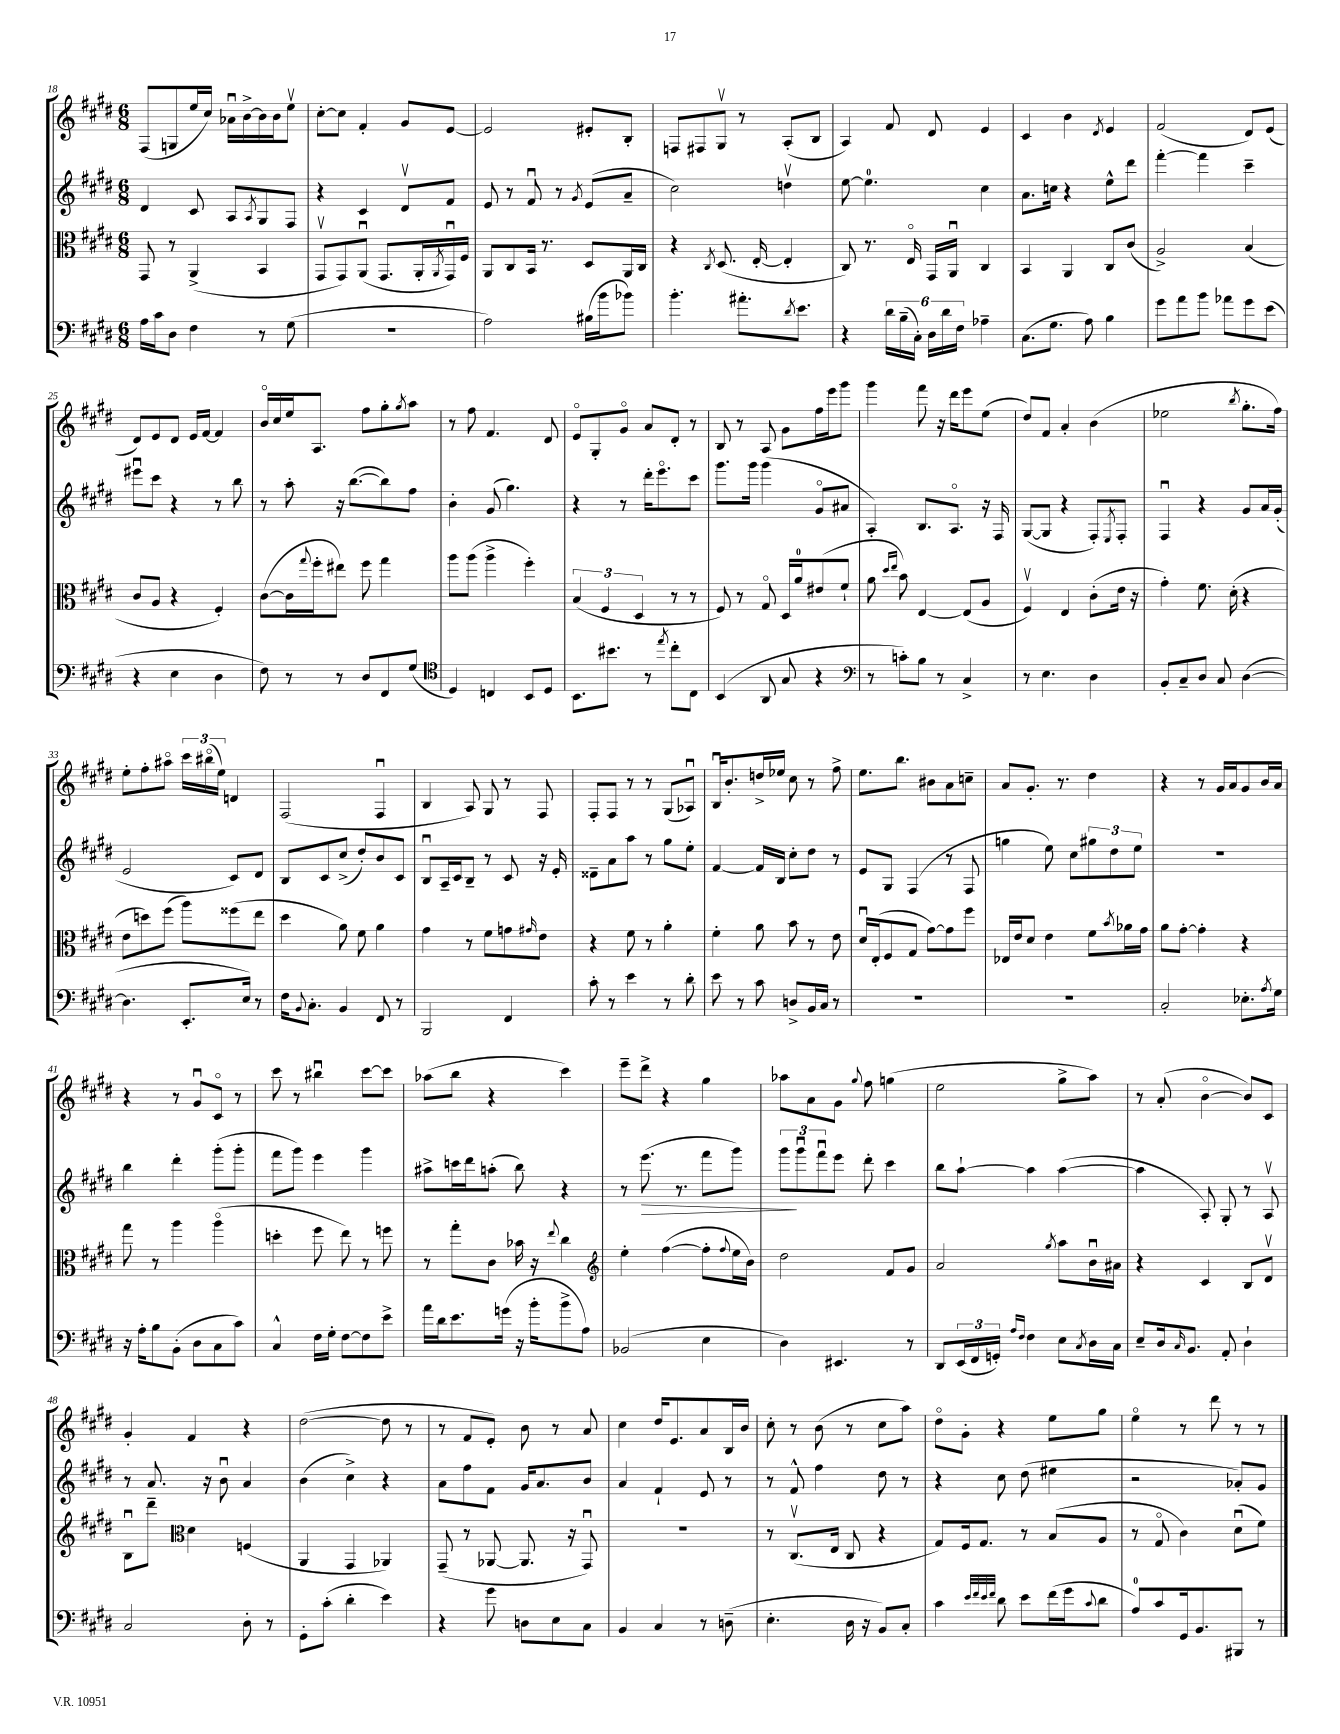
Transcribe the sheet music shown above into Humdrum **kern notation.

**kern	**kern	**kern	**kern
*staff4	*staff3	*staff2	*staff1
*clefF4	*clefC3	*clefG2	*clefG2
*k[f#c#g#d#]	*k[f#c#g#d#]	*k[f#c#g#d#]	*k[f#c#g#d#]
*M6/8	*M6/8	*M6/8	*M6/8
16A	8GG#	4d#	(8F#
16c#	.	.	.
8D#	8r	.	8G
4F#	(4AA^	8c#	16ee
.	.	.	16cc#)
.	.	8A	16a-u
.	.	.	[16b^
.	.	8qA	.
8r	4BB	8G#	16b]
.	.	.	16b
(8G#	.	8F#	8eev
=	=	=	=
2.r	8GG#v	4r	[8cc#'
.	8GG#)	.	8cc#]
.	(8AAu	4c#	4f#'
.	8.GG#	.	.
.	.	8d#v	8g#
.	16AA'	.	.
.	8qAA	.	.
.	16GG#u)	8f#	[8e
.	16F#	.	.
=	=	=	=
2A)	8AA	8e	2e]
.	8C#	8r	.
.	16BB	8f#u	.
.	8.r	.	.
.	.	8r	.
.	.	8qg#	.
(16B#	8D#	(8e	8e#'
16b	.	.	.
8b-)	16AA	8a~	8B'
.	16C#	.	.
=	=	=	=
4.b'	4r	2cc#)	8F
.	.	.	8F#
.	8qC#	.	.
.	(8.D#	.	8G#v
8.a#'	.	.	8r
.	[16E'	.	.
.	4E']	4ddv	(8A'
8qd#	.	.	.
8.e	.	.	.
.	.	.	8B
=	=	=	=
4r	8C#)	[8ee	4A)
.	8.r	4.ee]	.
24d#	.	.	8f#
(24B~	.	.	.
.	16Eo	.	.
24C#')	.	.	.
24D#	16GG#	.	8d#
24d#	.	.	.
.	16AAu	.	.
24F#	.	.	.
4A-~	4C#	4cc#	4e
=	=	=	=
(8.C#	4BB	8.a	4c#
8.G#	.	16cc	.
.	4AA	4r	4b
8A)	.	.	.
.	.	.	8qd#
4B	8C#	8ee^^	4e
.	(8c#	8ddd#	.
=	=	=	=
8g#	2A^)	[4fff#'	(2f#
8a	.	.	.
8b	.	4fff#]	.
8a-	.	.	.
8g#	(4B	4ccc#~	8d#)
(8e	.	.	(8e
=	=	=	=
4r	8c#	8eee#u	8d#)
.	8A	8ccc#	8e
4E	4r	4r	8d#
.	.	.	16e
.	.	.	[16f#
4D#	4F#')	8r	4f#]
.	.	8bb	.
=	=	=	=
8F#)	([8c#	8r	16bo
.	.	.	16cc#
8r	16c#]	8aa'	16ee
.	8qqgg#	.	.
.	16ff#'	.	8.A
8r	8ee#)	16r	.
.	.	([8.bb	.
8D#	8ff#	.	8ff#
8FF#	4gg#	8bb])	8gg#'
.	.	.	8qgg#
(8G#	.	8ff#	8aa
=	=	=	=
*clefC4	*	*	*
4D#)	8aa	4b'	8r
.	(8aa	.	8ff#
4C	4aa^	(8g#	4.f#
.	.	4.gg#)	.
8BB	4ff#')	.	.
8D#	.	.	8d#
=	=	=	=
8.BB	(6B	4r	8eo
.	.	.	8G#'
.	6F#	.	.
8.b#	.	.	.
.	.	8r	8g#o
.	6D#	.	.
8r	.	16ddd#'	8a
.	.	8.eeeo	.
8qee	.	.	.
8cc#'	8r	.	8d#'
8C#	8r	8ccc#	8r
=	=	=	=
(4BB	8F#)	8.ggg#	8B
.	8r	.	8r
.	.	16ggg#	.
8AA	8G#o	(4ggg#	8A
8G#	16D#	.	8g#
.	16a	.	.
4r	(8e#	8g#o	16ff#
.	.	.	16eee
.	8f#`	8a#	8ggg#
=	=	=	=
*clefF4	*	*	*
8r	8a	4A')	4ggg#
.	16qqdd#	.	.
.	16qqee	.	.
8c')	8b)	.	.
8B	[4E	8.B	8fff#
8r	.	.	16r
.	.	8.Ao	16ddd#
4C#^	(8E]	.	8eee
.	8A	16r	(8ee
.	.	16F#	.
=	=	=	=
8r	4F#v)	([8G#	8dd#)
4.E	.	8G#]	8f#
.	4E	4r	4a'
4D#	(8c#'	8F#')	(4b
.	.	8qE	.
.	16e	8F#'	.
.	16r	.	.
=	=	=	=
8BB'	4g#')	4F#u	2ee-
8C#~	.	.	.
8D#	8.f#	4r	.
8C#	.	.	.
.	(16d#'	.	.
.	.	.	8qbb
([4D#	4r	8g#	8.gg#'
.	.	16a	.
.	.	(16g#'	16ff#)
=	=	=	=
4.D#]	8e	2e	8ee'
.	8dd)	.	8ff#'
.	(8ff#	.	8aa#o
8.EE'	8aa)	.	24ccc#
.	.	.	(24bb#o
.	.	.	24ee)
.	(8ff##	8c#)	4d
16E)	.	.	.
8r	8ee	8d#	.
=	=	=	=
16F#	4dd#	8B	(2F#
8qqBB	.	.	.
8.C#'	.	.	.
.	.	8c#	.
4BB	8a)	(8cc#^	.
.	8f#	8dd#')	.
8FF#	4a	8b	4F#u
8r	.	8c#	.
=	=	=	=
2BBB	4g#	8Bu	4B
.	.	16A~	.
.	.	16c#	.
.	8r	8B~	8A)
.	8f#	8r	8G#
4FF#	8g	8c#	8r
.	16qqg#	.	.
.	8e	16r	8F#
.	.	16e'	.
=	=	=	=
8c#'	4r	8d##~	8F#'
8r	.	8a	8F#
4e	8f#	8aa	8r
.	8r	8r	8r
8r	4a'	8gg#	(8G#
8d#'	.	8ee'	8A-u)
=	=	=	=
8e	4f#'	[4f#	16Bu
.	.	.	8.b'
8r	.	.	.
8c#	8a	16f#]	16dd^
.	.	16B	16ee-
8D^	8b	8cc#'	8cc#
16BB	8r	8dd#	8r
16C#	.	.	.
8r	8e	8r	8ff#^
=	=	=	=
2.r	16d#u	8e	8.ee
.	(16E'	.	.
.	8F#	8G#	.
.	.	.	8.bb
.	8G#	(4F#	.
.	[8g#)	.	8b#
.	8g#]	8r	8a
.	8ff#	8F#	8cc~
=	=	=	=
2.r	16E-	4gg	8a
.	16e	.	.
.	8d#	.	8.g#'
.	4e	8ee)	.
.	.	.	8.r
.	.	8cc#	.
.	8f#	12gg#	4dd#
.	.	12dd#	.
.	8qb	.	.
.	16a-	.	.
.	.	12ee	.
.	16g#	.	.
=	=	=	=
2C#'	8a	2.r	4r
.	[8g#'	.	.
.	4g#']	.	8r
.	.	.	16g#
.	.	.	16a
8.E-'	4r	.	8g#
.	.	.	16b
8qA	.	.	.
16G#	.	.	16a
=	=	=	=
16r	8gg#	4bb	4r
16A'	.	.	.
8B	8r	.	.
(8BB'	4aa	4ddd#'	8r
8D#	.	.	8g#u
8C#	(4aao	(8ggg#'	8c#o
8c#)	.	8ggg#'	8r
=	=	=	=
4C#^^	4dd'	8fff#	8ccc#
.	.	8ggg#)	8r
16F#	8ff#	4eee	4bb#u
16G#'	.	.	.
[8F#	8ee)	.	.
8F#]	8r	4ggg#	[8ccc#
8e^	8ff	.	8ccc#]
=	=	=	=
16a	8r	8aa#^	(8aa-
16d#	.	.	.
8.e	8gg#'	16ccc	8bb
.	.	16ddd#	.
.	8c#	(8aa'	4r
(16g	.	.	.
16r	16b-	8bb)	.
16b'	16r	.	.
.	8qqee	.	.
8b^	4cc#	4r	4ccc#)
8A)	.	.	.
=	=	=	=
*	*clefG2	*	*
(2BB-	4ee'	8r	8eee~
.	.	(8.eee	8ddd#^
.	([4ff#	.	4r
.	.	8.r	.
4E	8ff#']	8fff#	4gg#
.	8qqff#	.	.
.	16ee	8ggg#)	.
.	16b)	.	.
=	=	=	=
4D#)	2dd#	12ggg#	8aa-
.	.	12ggg#u	.
.	.	.	8a
.	.	12fff#u	.
4.EE#	.	8eee	8g#
.	.	.	8qqgg#
.	.	8ddd#'	8ff#
.	8f#	4ccc#	(4gg
8r	8g#	.	.
=	=	=	=
8DD#	2a	8bb	2ee
(24EE	.	[8aa`	.
24FF#	.	.	.
24GG')	.	.	.
16qqA	.	.	.
16qqF#	.	.	.
4F#	.	4aa]	.
.	8qgg#	.	.
8E	8aa	([4aa	8gg#^
8qC#	.	.	.
16D#	16bu	.	8aa)
16C#	16a#	.	.
=	=	=	=
8E~	4r	4aa]	8r
16D#	.	.	(8a'
16qqC#	.	.	.
8.BB	.	.	.
.	4c#	8A')	[4bo
8AA'	.	8G#'	.
4D#`	8B	8r	8b])
.	8d#v	8Av	8c#
=	=	=	=
2C#	8Bu	8r	4g#'
.	8ddd#~	8.a	.
*	*clefC3	*	*
.	4d#	.	4f#
.	.	16r	.
.	.	8bu	.
8D#'	(4F	4a	4r
8r	.	.	.
=	=	=	=
8GG#'	4AA	(4b	([2dd#
(8c#'	.	.	.
4d#'	4GG#	4cc#^)	.
4e)	4AA-)	4r	8dd#]
.	.	.	8r
=	=	=	=
4r	(8GG#~	8a	8r
.	8r	8ff#	8f#
8g#	[8AA-	8f#	8e')
8D	8.AA-]	16g#	8b
.	.	8.a	.
8E	.	.	8r
.	16r	.	.
8C#	8GG#u)	8b	8a
=	=	=	=
4BB	2.r	4a	4cc#
4C#	.	4f#`	16dd#
.	.	.	8.e
8r	.	8e	8a
(8D~	.	8r	16B
.	.	.	16b
=	=	=	=
4.E'	8r	8r	8cc#'
.	(8.C#v	8f#^^	8r
.	.	4ff#	(8b
.	16E	.	.
16D#	8C#	.	8r
16r	.	.	.
8BB)	4r	8dd#	8cc#
8C#'	.	8r	8aa)
=	=	=	=
4c#	8G#)	4r	8dd#o
.	16F#	.	8g#'
.	8.G#	.	.
32qqe	.	.	.
32qqf#	.	.	.
32qqe	.	.	.
32qqf#	.	.	.
8d#	.	8cc#	4r
8e	8r	(8dd#	.
(16f#	(8B	4ee#	8ee
16g#	.	.	.
8qqc#	.	.	.
8d#	8A	.	8gg#
=	=	=	=
8A)	8r	2r	4eeo
8c#	8G#o	.	.
16GG#	4c#)	.	8r
8.BB	.	.	.
.	.	.	8ddd#
8BBB#	(8d#u	8a-')	8r
8r	8f#)	8g#	8r
==	==	==	==
*-	*-	*-	*-
